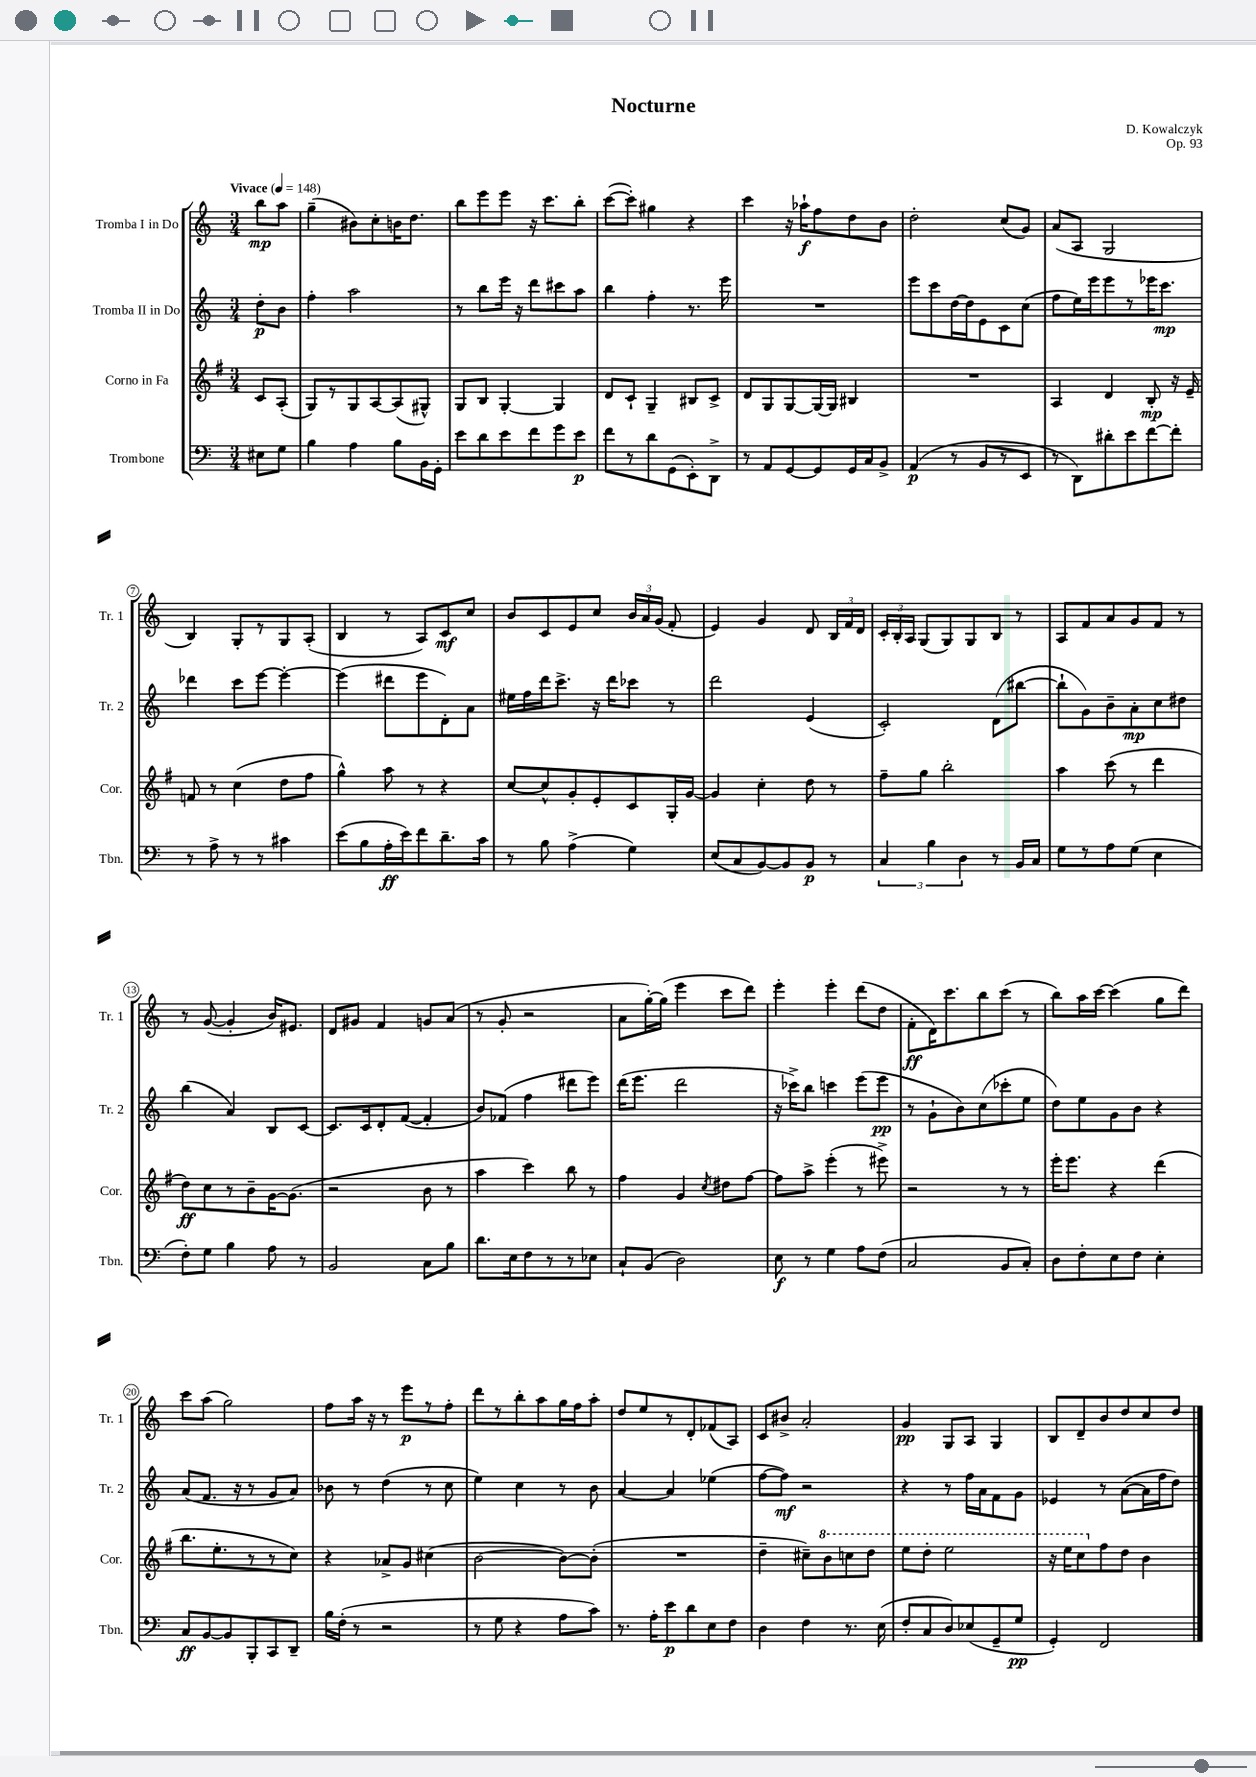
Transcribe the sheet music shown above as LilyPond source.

\header { title = "Nocturne" composer = "D. Kowalczyk" opus = "Op. 93" }
<<
\new StaffGroup <<
\new Staff = "s0" \with { instrumentName = "Tromba I in Do" shortInstrumentName = "Tr. 1" } {
    \clef treble \key c \major \numericTimeSignature \time 3/4 \partial 4 \tempo "Vivace" 4 = 148
    \autoBeamOff b''8[\mp a''8] |
    g''4--( bis'8[) c''8-. b'16 d''8.] |
    b''8[ e'''8 e'''8] r16 c'''8.[ b''8]-. |
    c'''8[~( c'''8]-.) gis''4 r4 |
    c'''4 r16 aes''16[-!\f f''8 d''8 b'8] |
    d''2-. c''8[( g'8]) |
    a'8[( a8] g2 |
    b4) g8[-. r8 g8 a8]-.( |
    b4 r8 a8[) c'8\mf c''8] |
    b'8[ c'8 e'8 c''8] \tuplet 3/2 { b'16[ a'16 g'16]( } f'8-. |
    e'4) g'4 d'8 \tuplet 3/2 { b16[ f'16 d'16] } |
    \tuplet 3/2 { c'16[-. b16-. a16] } g8[( g8) g8 b8] r8 |
    a8[ f'8 a'8 g'8 f'8] r8 |
    r8 g'8~( g'4-. b'16[) eis'8.] |
    d'8[ gis'8] f'4 g'8[ a'8]( |
    r8 g'8-. r2 |
    a'8[ g''16~-.) g''16]( e'''4 c'''8[ d'''8]) |
    e'''4-. e'''4-. d'''8[( d''8] |
    f'8[-.\ff d'16) c'''8. b''8 c'''8]( r8 |
    b''8[) a''16 c'''16]~ c'''4( g''8[ d'''8]) |
    c'''8[ a''8]( g''2) |
    f''8[ a''16] r16 r8 e'''8[\p r8 f''8]-. |
    d'''8[ r8 b''8-. a''8 g''16 f''16 a''8]-. |
    d''8[ e''8 r8 d'8-. fes'8( a8]) |
    c'8[ bis'8]-> a'2-. |
    g'4\pp g8[ a8] g4 |
    b8[ d'8-- b'8 d''8 c''8 d''8] \bar "|." |
}
\new Staff = "s1" \with { instrumentName = "Tromba II in Do" shortInstrumentName = "Tr. 2" } {
    \clef treble \key c \major \numericTimeSignature \time 3/4 \partial 4
    \autoBeamOff d''8[-.\p b'8] |
    f''4-. a''2 |
    r8 b''8[ e'''16] r16 d'''8[ cis'''8 a''8] |
    b''4 f''4-. r8. e'''16 |
    R2. |
    e'''8[ c'''8 d''16~ d''16 e'8 c'8 c''8]( |
    f''8[ e''16) e'''16 e'''8 r8 ees'''16 c'''8.]\mp |
    des'''4 c'''8[ e'''8]~ e'''4~-. |
    e'''4( dis'''8[ e'''8 d'8-.) a'8] |
    eis''16[ f''16 d'''16 c'''8.]-> r16 d'''16[ ces'''8] r8 |
    d'''2 e'4( |
    c'2-.) d'8[( bis''8]~ |
    bis''8[-! g'8) b'8-- a'8-.\mp c''8 dis''8] |
    b''4( a'4) b8[ c'8]~ |
    c'8.[ c'16 d'8-. f'8]~( f'4-. |
    b'8[) fes'8]( f''4 dis'''8[ e'''8]) |
    d'''16[( e'''8.] d'''2 |
    r16 ces'''16[->) b''8] c'''4 e'''8[( e'''8]\pp |
    r8 g'8[-! b'8) c''8( ces'''8-. e''8] |
    d''8[) e''8 g'8 b'8] r4 |
    a'8[( f'8.] r16 r8 g'8[ a'8]) |
    bes'8 r8 d''4( r8 c''8 |
    e''4) c''4 r8 b'8 |
    a'4~ a'4 ees''4( |
    f''8[~ f''8]\mf) r2 |
    r4 r8 f''16[ a'16 f'8 g'8] |
    ees'4 r8 a'8[~( a'16 f''16 d''8]) \bar "|." |
}
\new Staff = "s2" \with { instrumentName = "Corno in Fa" shortInstrumentName = "Cor." } {
    \clef treble \key g \major \numericTimeSignature \time 3/4 \partial 4
    \autoBeamOff c'8[ a8]-.( |
    g8[) r8 g8 a8~ a8( gis8]-^) |
    g8[ b8] g4~-. g4 |
    d'8[ c'8]-! g4-- bis8[ c'8]-> |
    d'8[ g8 g8~ g16~ g16] bis4 |
    R2. |
    a4 d'4 b8-.\mp r16 e'16-- |
    f'8 r8 c''4( d''8[ fis''8] |
    g''4-^) a''8 r8 r4 |
    c''8[~ c''8-^ g'8-. e'8-. c'8 g16-. g'16]~ |
    g'4 c''4-. d''8 r8 |
    fis''8[-- g''8] b''2-. |
    a''4 c'''8( r8 d'''4 |
    d''8[\ff) c''8 r8 b'8-- g'16~ g'8.]( |
    r2 b'8 r8 |
    a''4 c'''4) b''8 r8 |
    fis''4 g'4 \acciaccatura { c''8 } dis''8[ fis''8]~ |
    fis''8[ a''8]-> e'''4-.( r8 eis'''8->) |
    r2 r8 r8 |
    e'''16[-. e'''8.] r4 d'''4( |
    b''8.[ e''8.-. r8 r8 c''8]) |
    r4 aes'8[-> g'8] cis''4( |
    b'2~ b'8[~) b'8]-.( |
    R2. |
    d''4-- cis''8[--) \ottava #1 b''8 c'''!8 d'''8] |
    e'''8[ d'''8]-. e'''2 |
    r16 e'''16[ c'''8 \ottava #0 fis''8 d''8] b'4 \bar "|." |
}
\new Staff = "s3" \with { instrumentName = "Trombone" shortInstrumentName = "Tbn." } {
    \clef bass \key c \major \numericTimeSignature \time 3/4 \partial 4
    \autoBeamOff eis8[ g8] |
    b4 a4 b8[ b,16 g,16]-. |
    e'8[ d'8 e'8 f'8 g'8 e'8]\p |
    f'8[ r8 d'8 g,8( e,8-.) d,8]-> |
    r8 a,8[ g,8~ g,8 g,16 c16 b,8]-> |
    a,4\p( r8 b,8[ r8 e,8] |
    r8 d,8[) dis'8-. e'8 f'8~ f'8]-. |
    r8 a8-> r8 r8 cis'4 |
    e'8[( b8 a16-.\ff e'16) f'8 d'8.-- c'16] |
    r8 b8 a4->( g4) |
    e8[( c8 b,8~) b,8 b,8]\p r8 |
    \tuplet 3/2 { c4 b4 d4 } r8 b,16[ c16] |
    g8[ r8 a8 g8]( e4 |
    f8[-.) g8] b4 a8 r8 |
    b,2 c8[ b8] |
    d'8.[ e16 f8 r8 r8 ees8] |
    c8[-! b,8]( d2) |
    e8\f r8 g4 a8[ f8]( |
    c2 b,8[ c8]-.) |
    d8[ f8-. e8 f8] e4-. |
    c8[\ff b,8~ b,8 b,,8-. c,8 d,8]-- |
    b16[ f16]-.( r8 r2 |
    r8 g8 r4 a8[ c'8]) |
    r8. a16[-. e'8\p d'8 e8 f8] |
    d4 f4 r8. e16( |
    f8[-. c8 d8) ees8( g,8-- g8]\pp |
    g,4-.) f,2 \bar "|." |
}
>>
>>
\layout { \context { \Score \override BarNumber.stencil = #(make-stencil-circler 0.1 0.3 ly:text-interface::print) } }
